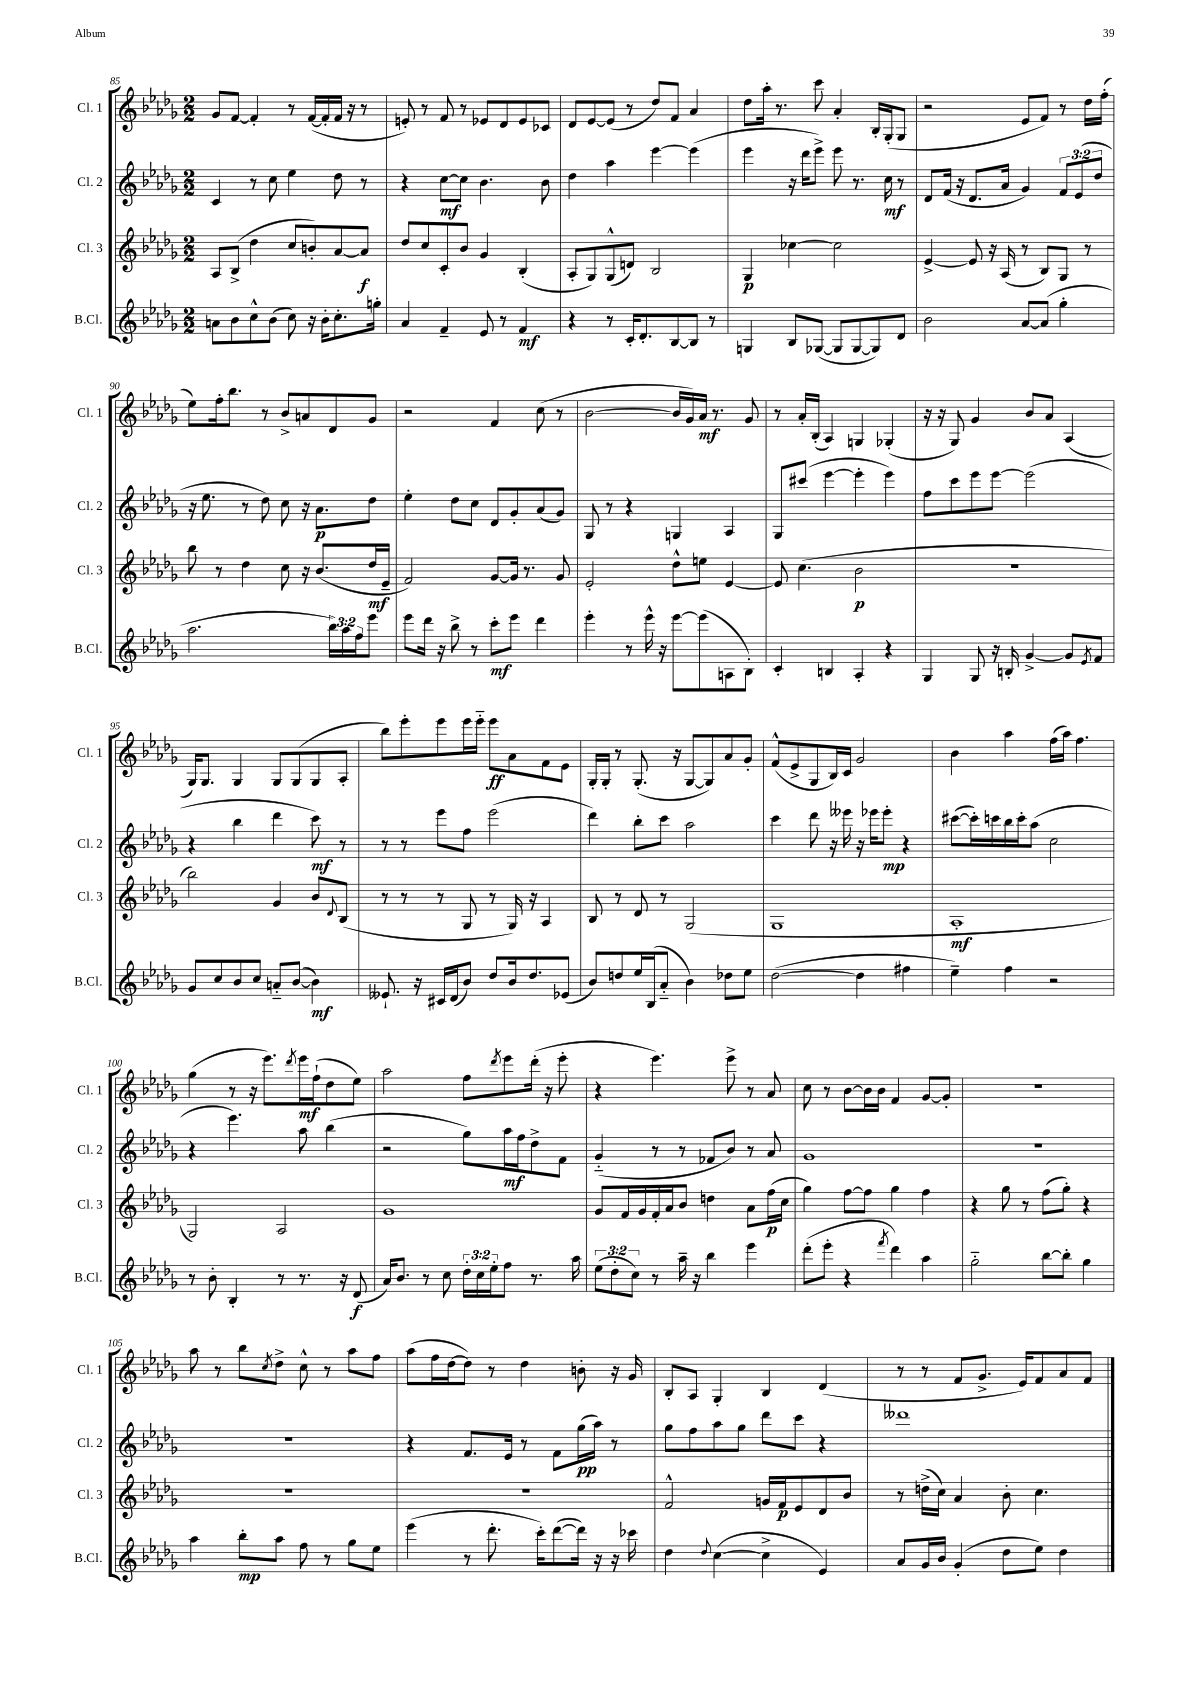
<<
\new StaffGroup <<
\new Staff = "s0" \with { instrumentName = "Cl. 1" shortInstrumentName = "Cl. 1" } {
    \clef treble \key des \major \numericTimeSignature \time 2/2
    ges'8 f'8~ f'4-. r8 f'16~( f'16-. f'16 r16 r8 |
    e'8-.) r8 f'8 r8 ees'8 des'8 ees'8 ces'8 |
    des'8 ees'8~ ees'8( r8 des''8) f'8 aes'4 |
    des''8 aes''16-. r8. c'''8 aes'4-. bes16-. ges16-.( ges8 |
    r2 ees'8 f'8) r8 des''16 f''16-.( |
    ees''8) f''16-. bes''8. r8 bes'8-> a'8 des'8 ges'8 |
    r2 f'4 c''8( r8 |
    bes'2~ bes'16 ges'16) aes'16\mf r8. ges'8 |
    r8 aes'16-. bes16-.( aes4) g4 ges4-.( |
    r16 r16 ges8) ges'4 bes'8 aes'8 aes4( |
    ges16) ges8. ges4 ges8 ges8( ges8 aes8-. |
    bes''8) ees'''8-. ees'''8 ees'''16 ees'''16-_ ees'''8\ff aes'8 f'8 ees'8 |
    ges16-. ges16-. r8 ges8.-.( r16 ges8~ ges8) aes'8 ges'8-. |
    f'8-^( ees'8-> ges8 bes16) c'16 ges'2 |
    bes'4 aes''4 f''16( aes''16) f''4. |
    ges''4( r8 r16 ees'''8.) \acciaccatura { des'''8 } ees'''16\mf f''16-!( des''8 ees''8) |
    aes''2 f''8 \acciaccatura { des'''8 } ees'''8 des'''16-.( r16 ees'''8-. |
    r4 ees'''4.) ees'''8-> r8 aes'8 |
    c''8 r8 bes'8~ bes'16 bes'16 f'4 ges'8~ ges'8-. |
    R1 |
    aes''8 r8 bes''8 \acciaccatura { c''8 } des''8-> c''8-^ r8 aes''8 f''8 |
    aes''8( f''16 des''16~ des''8) r8 des''4 b'8-. r16 ges'16 |
    bes8-. aes8 ges4-. bes4 des'4( |
    r8 r8 f'8 ges'8.-> ees'16) f'8 aes'8 f'8 \bar "|." |
}
\new Staff = "s1" \with { instrumentName = "Cl. 2" shortInstrumentName = "Cl. 2" } {
    \clef treble \key des \major \numericTimeSignature \time 2/2 \override Staff.TupletNumber.text = #tuplet-number::calc-fraction-text
    c'4 r8 c''8 ees''4 des''8 r8 |
    r4 c''8~\mf c''8 bes'4. bes'8 |
    des''4 aes''4 ees'''4~ ees'''4( |
    ees'''4 r16 des'''16 ees'''8->) ees'''8 r8. c''16\mf r8 |
    des'8 f'16( r16 des'8. aes'16 ges'4) \tuplet 3/2 { f'8 ees'8( des''8 } |
    r16 ees''8. r8 des''8) c''8 r16 aes'8.\p des''8 |
    ees''4-. des''8 c''8 des'8 ges'8-. aes'8( ges'8) |
    ges8 r8 r4 g4 aes4 |
    ges8 cis'''8( ees'''4~ ees'''4-. ees'''4) |
    f''8 c'''8 ees'''8 ees'''8~ ees'''2( |
    r4 bes''4 des'''4 c'''8\mf) r8 |
    r8 r8 ees'''8 f''8 ees'''2( |
    des'''4) bes''8-. c'''8 aes''2 |
    c'''4 des'''8 r16 eeses'''16 r16 ees'''16 ees'''8-.\mp r4 |
    cis'''8~( cis'''16-.) c'''16 bes''16 c'''16-. aes''8( c''2 |
    r4 ees'''4.) aes''8 bes''4( |
    r2 ges''8) aes''16\mf f''16 des''8-> f'8 |
    ges'4-_( r8 r8 fes'8 bes'8) r8 aes'8 |
    ges'1 |
    R1 |
    R1 |
    r4 f'8. ees'16 r8 f'8 ges''16\pp( aes''16) r8 |
    ges''8 f''8 aes''8 ges''8 des'''8 c'''8 r4 |
    deses'''1 \bar "|." |
}
\new Staff = "s2" \with { instrumentName = "Cl. 3" shortInstrumentName = "Cl. 3" } {
    \clef treble \key des \major \numericTimeSignature \time 2/2
    aes8 bes8->( des''4 c''8 b'8-.) aes'8~ aes'8\f |
    des''8 c''8 c'8-. bes'8 ges'4 bes4-.( |
    aes8-. ges8) ges8-^( d'8) bes2 |
    ges4\p ces''4~ ces''2 |
    ees'4~-> ees'8 r16 aes16( r8 bes8) ges8 r8 |
    bes''8 r8 des''4 c''8 r16 bes'8.( des''16\mf ees'16-- |
    f'2) ges'8~ ges'16 r8. ges'8 |
    ees'2-. des''8-^ e''8 ees'4~ |
    ees'8 c''4.( bes'2\p |
    R1 |
    bes''2) ges'4 bes'8 \appoggiatura { des'8 } bes8( |
    r8 r8 r8 ges8 r8 ges16) r16 aes4 |
    bes8 r8 des'8 r8 ges2( |
    ges1 |
    aes1-.\mf |
    ges2) aes2 |
    ges'1 |
    ges'8 f'16 ges'16 f'16-. aes'16 bes'8 d''4 aes'8 f''16\p( c''16 |
    ges''4) f''8~ f''8 ges''4 f''4 |
    r4 ges''8 r8 f''8( ges''8-.) r4 |
    R1 |
    R1 |
    f'2-^ g'16 f'16\p ees'8 des'8 bes'8 |
    r8 d''16->( c''16) aes'4 bes'8-. c''4. \bar "|." |
}
\new Staff = "s3" \with { instrumentName = "B.Cl." shortInstrumentName = "B.Cl." } {
    \clef treble \key des \major \numericTimeSignature \time 2/2 \override Staff.TupletNumber.text = #tuplet-number::calc-fraction-text
    a'8 bes'8 c''8-^ bes'8( c''8) r16 bes'16-. c''8.-. g''16-. |
    aes'4 f'4-- ees'8 r8 f'4\mf |
    r4 r8 c'16-. des'8.-. bes8~ bes8 r8 |
    g4 bes8 ges8~( ges8 ges8~ ges8) des'8 |
    bes'2 aes'8~ aes'8( ges''4-. |
    aes''2. \tuplet 3/2 { bes''16) aes''16 f''16 } ees'''8 |
    ees'''8 des'''16 r16 bes''8-> r8 c'''8-.\mf ees'''8 des'''4 |
    ees'''4-. r8 ees'''16-^ r16 ees'''8~ ees'''8( a8 bes8-.) |
    c'4-. b4 aes4-. r4 |
    ges4 ges8 r16 b16-. ges'4~-> ges'8 \acciaccatura { ees'8 } f'8 |
    ges'8 c''8 bes'8 c''8 a'8-_ bes'8~( bes'4\mf) |
    eeses'8.-! r16 cis'16 des'16( bes'8) des''8 bes'16 des''8. ees'8( |
    bes'8) d''8 ees''16 bes16( aes'8-_ bes'4) des''8 ees''8 |
    des''2~( des''4 fis''4 |
    ees''4--) f''4 r2 |
    r8 bes'8-. bes4-. r8 r8. r16 des'8\f( |
    aes'16) bes'8. r8 c''8 \tuplet 3/2 { des''16-. c''16 ees''16-. } f''8 r8. aes''16 |
    \tuplet 3/2 { ees''8( des''8-. c''8) } r8 aes''16-- r16 bes''4 ees'''4 |
    des'''8-.( ees'''8-. r4 \acciaccatura { f'''8 } des'''4) aes''4 |
    ges''2-_ bes''8~ bes''8-. ges''4 |
    aes''4 bes''8-.\mp aes''8 f''8 r8 ges''8 ees''8 |
    ees'''4( r8 des'''8.-. c'''16-.) des'''8~( des'''16) r16 r16 ces'''16 |
    des''4 \appoggiatura { des''8 } c''4~( c''4-> ees'4) |
    aes'8 ges'16 bes'16 ges'4-.( des''8 ees''8) des''4 \bar "|." |
}
>>
>>
\layout { \context { \Score currentBarNumber = #85 } }
